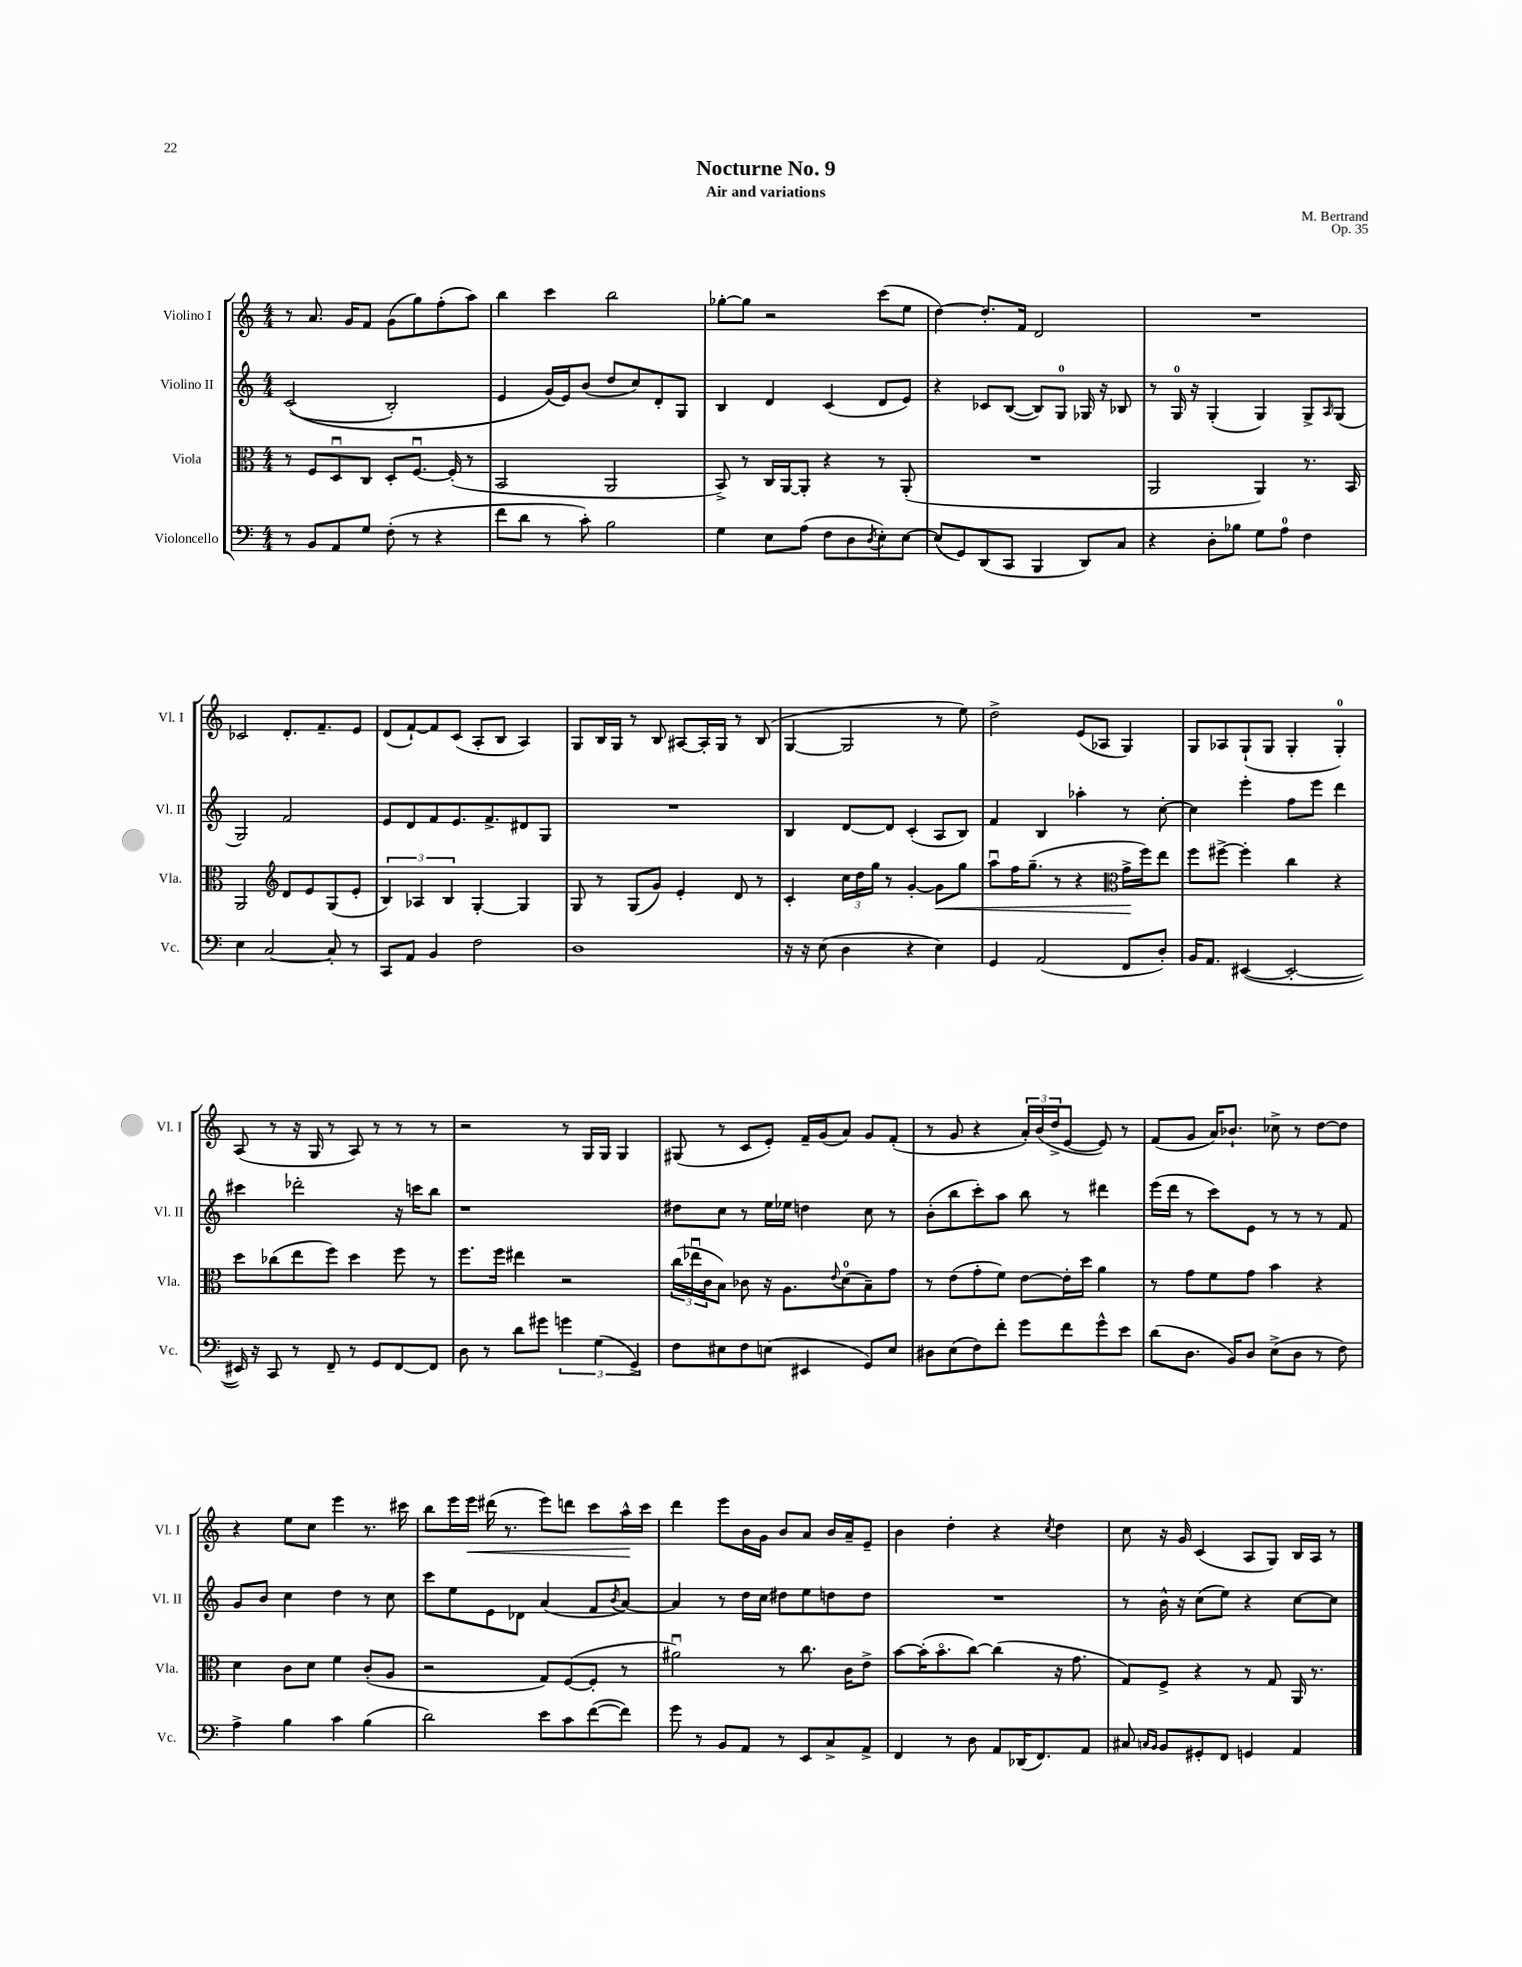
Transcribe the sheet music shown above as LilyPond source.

\header { title = "Nocturne No. 9" composer = "M. Bertrand" subtitle = "Air and variations" opus = "Op. 35" }
<<
\new StaffGroup <<
\new Staff = "s0" \with { instrumentName = "Violino I" shortInstrumentName = "Vl. I" } {
    \clef treble \key c \major \numericTimeSignature \time 4/4
    r8 a'8. g'16 f'8 g'8( g''8) f''8-.( a''8) |
    b''4 c'''4 b''2 |
    ges''8~-. ges''8 r2 c'''8( e''8 |
    d''4~) d''8.-. f'16 d'2 |
    R1 |
    ces'2 d'8.-. f'8.-- e'8 |
    d'8( f'8~-!) f'8 c'8( a8-. b8 a4) |
    g8 b16 g16 r8 b8 ais8~ ais16-. g16 r8 b8( |
    g4~ g2 r8 e''8) |
    d''2-> e'8( aes8 g4) |
    g8 aes8 g8-!( g8 g4-. g4-0-.) |
    a8( r8 r16 g16 r8 a8) r8 r8 r8 |
    r2 r8 g16 g16 g4 |
    gis8( r8 c'8 e'8-.) f'16-- g'16( a'8) g'8 f'8-.( |
    r8 g'8 r4 \tuplet 3/2 { a'16-.) b'16( d''16-> } e'8~ e'8) r8 |
    f'8( g'8 a'16) bes'8.-! ces''8-> r8 d''8~ d''8 |
    r4 e''8 c''8 e'''4 r8. cis'''16 |
    b''8 e'''16 e'''16\< dis'''16( r8. e'''8) d'''8 c'''8 a''16-^\! c'''16 |
    d'''4 e'''8 b'16 g'16 b'8 a'8 b'16 a'16-- e'8-- |
    b'4 d''4-. r4 \acciaccatura { c''8 } d''4 |
    c''8 r16 g'16 c'4( a8 g8) b16 a16 r8 \bar "|." |
}
\new Staff = "s1" \with { instrumentName = "Violino II" shortInstrumentName = "Vl. II" } {
    \clef treble \key c \major \numericTimeSignature \time 4/4
    c'2(\( b2-.) |
    e'4 g'16(\) e'16) b'8( d''8 c''8) d'8-. g8 |
    b4 d'4 c'4( d'8 e'8) |
    r4 ces'8 b8~( b8) g8-0 ges16 r16 bes8 |
    r8 g16-0 r16 g4-.( g4) g8-> \grace { a16 } g8( |
    g2) f'2 |
    e'8 d'8 f'8 e'8. f'8.-> dis'8 g8 |
    R1 |
    b4 d'8~ d'8 c'4-.( a8 b8) |
    f'4 b4 aes''4-. r8 c''8~-. |
    c''4 e'''4-. f''8 e'''8 d'''4 |
    cis'''4 des'''2-. r16 c'''16 b''8 |
    r1 |
    dis''8 c''8 r8 e''16 ees''16 d''4 c''8 r8 |
    b'8-.( b''8 c'''8-.) a''8 b''8 r8 dis'''4 |
    e'''16( d'''16 r8 c'''8) e'8 r8 r8 r8 f'8 |
    g'8 b'8 c''4 d''4 r8 c''8 |
    c'''8 e''8 e'8 des'8 a'4( f'8 \acciaccatura { b'8 } a'8~) |
    a'4 r8 d''16 c''16 dis''8 e''8 d''8 d''8 |
    R1 |
    r8 b'16-^ r16 c''8( e''8) r4 c''8~ c''8 \bar "|." |
}
\new Staff = "s2" \with { instrumentName = "Viola" shortInstrumentName = "Vla." } {
    \clef alto \key c \major \numericTimeSignature \time 4/4
    r8 f8 d8\downbow c8 d8-. f8.~\downbow f16-.( r8 |
    b,2 a,2 |
    b,8->) r8 c16 a,16~ a,8-. r4 r8 a,8-.( |
    R1 |
    a,2 a,4) r8. b,16 |
    a,2 \clef treble d'8 e'8 g8( e'8-. |
    \tuplet 3/2 { b4) aes4 b4 } g4~-. g4 |
    g8 r8 g8( g'8) e'4-. d'8 r8 |
    c'4-. \tuplet 3/2 { c''16 d''16 g''16 } r8 g'4~-. g'8\< g''8 |
    a''8\downbow f''16 g''8.--( r8 r4 \clef alto g'16->\! f''16) e''8 |
    f''8 fis''8~-> fis''4-. c''4 r4 |
    d''8 ces''8( e''8 f''8) d''4 f''8 r8 |
    f''8. f''16 eis''4 r2 |
    \tuplet 3/2 { c''16( ees''16\downbow c'16 } b8) ces'8 r16 a8. \appoggiatura { e'8 } d'8-0( b8--) g'8 |
    r8 e'8( g'8-. f'8) e'8~ e'16-. d''16 a'4 |
    r8 g'8 f'8 g'8 b'4 r4 |
    d'4 c'8 d'8 f'4 c'8-.( a8 |
    r2 g8) f8~( f8-. r8 |
    ais'2\downbow) r8 c''8. c'16 e'8-> |
    b'8~ b'16-.( b'8.\flageolet c''8~) c''4( r16 g'8. |
    g8) f8-> r4 r8 g8 a,16 r8. \bar "|." |
}
\new Staff = "s3" \with { instrumentName = "Violoncello" shortInstrumentName = "Vc." } {
    \clef bass \key c \major \numericTimeSignature \time 4/4
    r8 b,8 a,8 g8 f8-.( r8 r4 |
    f'8 d'8 r8 c'8-.) b2 |
    g4 e8 a8( f8 d8 \acciaccatura { d8 } e8-.) e8~ |
    e8( g,8) d,8( c,8 b,,4 d,8) c8 |
    r4 d8-. bes8 g8 a8-0 f4 |
    e4 c2~ c8-. r8 |
    c,8 a,8 b,4 f2 |
    d1 |
    r16 r16 e8( d4 r4 e4) |
    g,4 a,2( f,8 d8-.) |
    b,16 a,8. eis,4~( eis,2~-. |
    eis,16) r16 c,8 r8 f,8-- r8 g,8 f,8~ f,8 |
    d8 r8 d'8 gis'8 \tuplet 3/2 { g'4 g4( g,4->) } |
    f8 eis8 f8 e8( eis,4 g,8) e8 |
    dis8 e8( f8) f'8-. g'8 f'8 g'8-^ e'8 |
    d'8( d8. b,16) d8 e8->( d8 r8 f8) |
    a4-> b4 c'4 b4( |
    d'2) e'8 c'8 f'8~( f'8) |
    g'8 r8 b,8 a,8 r8 e,8 c8-> a,8-> |
    f,4 r8 d8 a,8 des,16( f,8.) a,8 |
    cis8 \grace { c16 b,16 } b,8 gis,8-. f,8 g,4 a,4 \bar "|." |
}
>>
>>
\layout { \context { \Score \remove "Bar_number_engraver" } }
